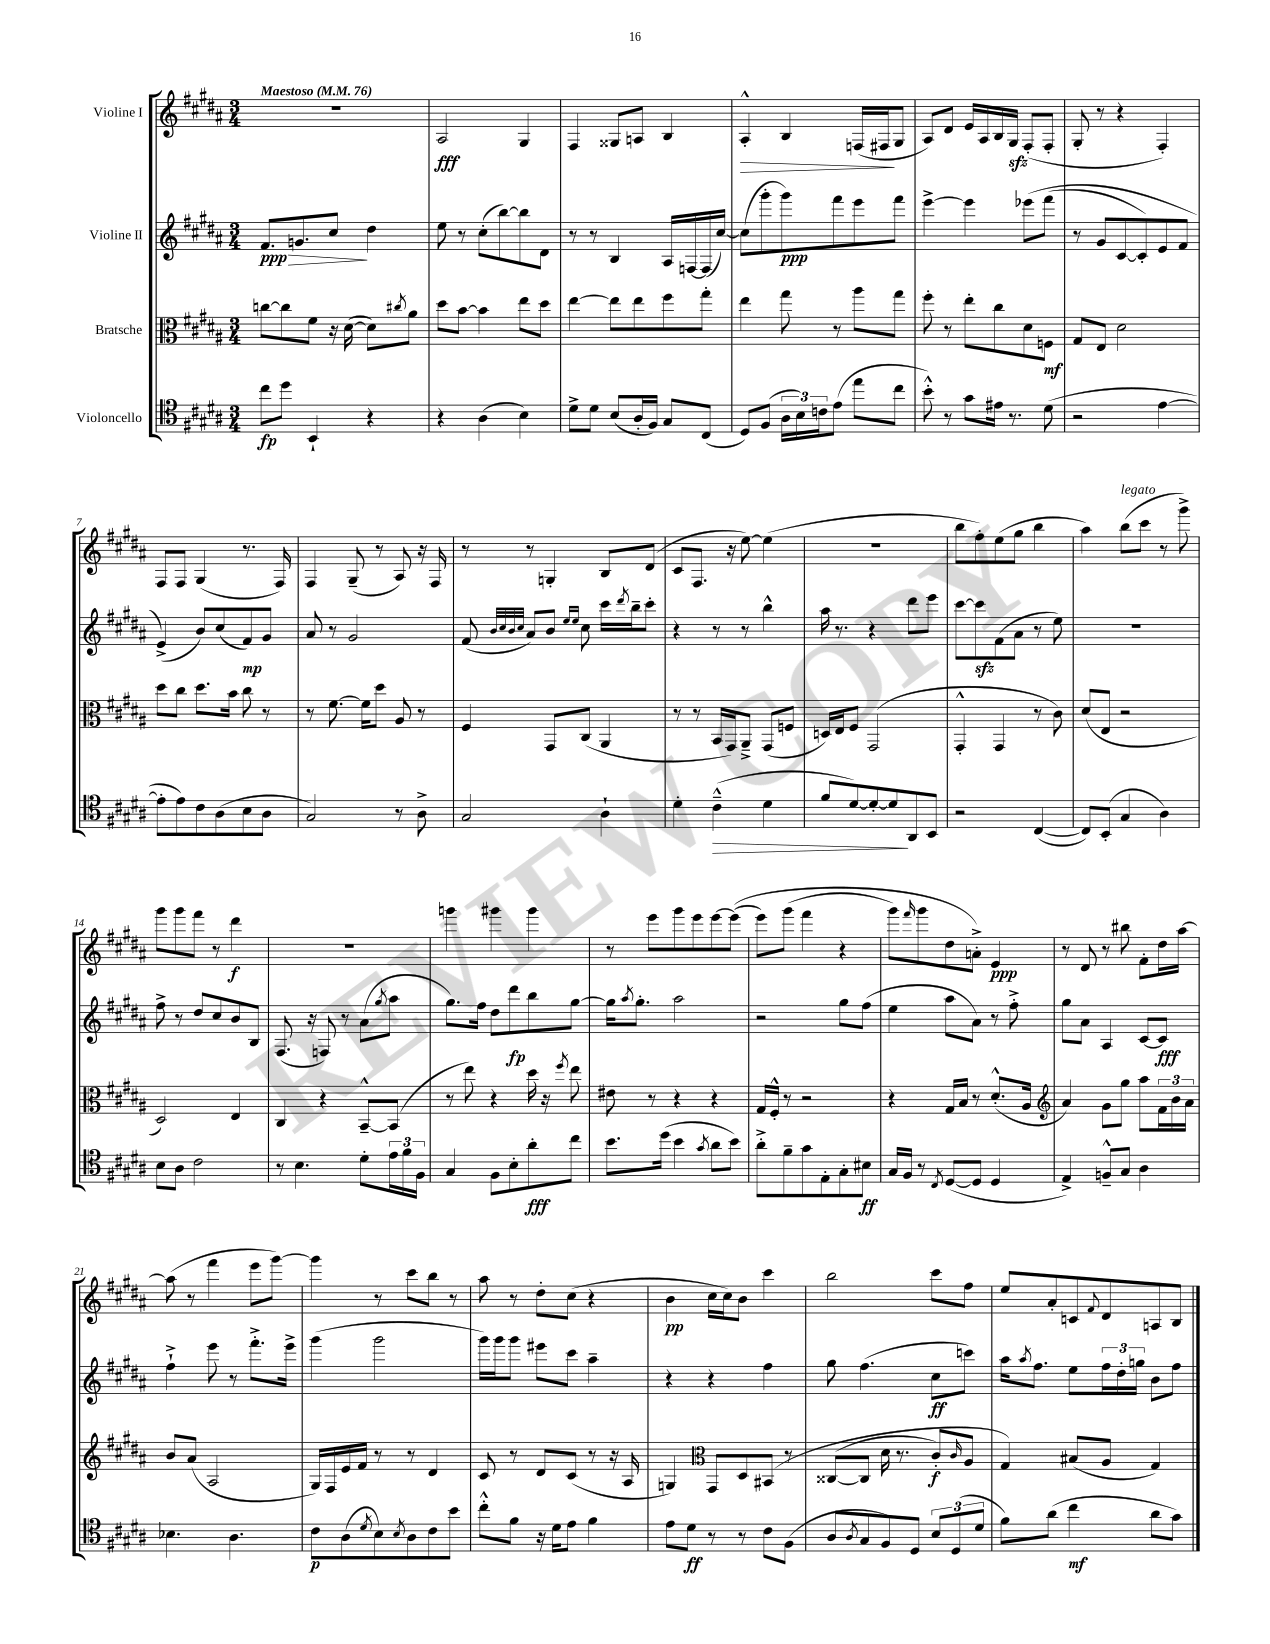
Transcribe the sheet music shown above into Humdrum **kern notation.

**kern	**dynam	**kern	**dynam	**kern	**dynam	**kern	**dynam
*part4	*part4	*part3	*part3	*part2	*part2	*part1	*part1
*staff4	*staff4	*staff3	*staff3	*staff2	*staff2	*staff1	*staff1
*I"Violoncello	*	*I"Bratsche	*	*I"Violine II	*	*I"Violine I	*
*clefC4	*	*clefC3	*	*clefG2	*	*clefG2	*
*k[f#c#g#d#a#]	*	*k[f#c#g#d#a#]	*	*k[f#c#g#d#a#]	*	*k[f#c#g#d#a#]	*
*M3/4	*	*M3/4	*	*M3/4	*	*M3/4	*
*MM76	*	*MM76	*	*MM76	*	*MM76	*
=1	=1	=1	=1	=1	=1	=1	=1
!	!	!	!	!	!	!LO:TX:a:B:t=Maestoso	!
!	!	!	!	!	!LO:HP:b	!	!
8cc#\L	fp	[8ccn\L	.	8.f#/L	> ppp	2.r	.
8dd#\J	.	8cc\]	.	.	.	.	.
.	.	.	.	8.gn/	.	.	.
4BB`/	.	8f#\J	.	.	.	.	.
.	.	16r	.	8cc#/J	.	.	.
.	.	([16d#\	.	.	.	.	.
4r	.	8d#\L])	.	4dd#\	]	.	.
.	.	8qcc#X/	.	.	.	.	.
.	.	8a#\J	.	.	.	.	.
=2	=2	=2	=2	=2	=2	=2	=2
4r	.	8dd#\L	.	8ee\	.	2A#/	fff
.	.	[8b\J	.	8r	.	.	.
(4A#\	.	4b\]	.	(8cc#'\L	.	.	.
.	.	.	.	[8bb\)	.	.	.
4B\)	.	8ee\L	.	8bb\]	.	4G#/	.
.	.	8dd#\J	.	8d#\J	.	.	.
=3	=3	=3	=3	=3	=3	=3	=3
8d#^\L	.	[4ee\	.	8r	.	4F#/	.
8d#\J	.	.	.	8r	.	.	.
(8B/L	.	8ee\L]	.	4B/	.	8G##X/L	.
16A#'/L	.	8ee\	.	.	.	8An/J	.
16F#/JJ)	.	.	.	.	.	.	.
8G#/L	.	8ff#\	.	16A#/LL	.	4B/	.
.	.	.	.	[16Fn/	.	.	.
(8C#/J	.	8gg#'\J	.	(16F/]	.	.	.
.	.	.	.	[16cc#/JJ)	.	.	.
=4	=4	=4	=4	=4	=4	=4	=4
!	!	!	!	!	!	!	!LO:HP:b
8D#/L)	.	4ee\	.	(8cc#\L]	.	4A#'^^/	>
(8F#/J	.	.	.	8ggg#'\	.	.	.
24A#\LL	.	8gg#\	.	8ggg#\)	ppp	4B/	.
24B\)	.	.	.	.	.	.	.
24cn\J	.	.	.	.	.	.	.
(8e\J	.	8r	.	8fff#\	.	.	.
8ee\L	.	8aa#\L	.	8eee\	.	(16Fn/LL	.
.	.	.	.	.	.	16F#X/J	.
8cc#\J	.	8gg#\J	.	8fff#\J	.	8G#/J	]
=5	=5	=5	=5	=5	=5	=5	=5
8b'^^\)	.	8ff#'\	.	[4eee^\	.	8A#/L)	.
8r	.	8r	.	.	.	8d#/J	.
8g#\L	.	8ee'\L	.	4eee\]	.	16e/LL	.
.	.	.	.	.	.	16A#/	.
16e#X\Jk	.	8cc#\	.	.	.	16B/	.
8.r	.	.	.	.	.	16G#zz/JJ	.
.	.	8d#\	.	(8eee-X\L	.	(8F#'/L	.
(8d#\	.	8Fn\J	mf	(8fff#\J	.	8F#'/J	.
=6	=6	=6	=6	=6	=6	=6	=6
2r	.	8G#/L	.	8r	.	8G#'/	.
.	.	8E/J	.	8g#/L	.	8r	.
.	.	2d#\	.	[8c#/	.	4r	.
.	.	.	.	8c#'/])	.	.	.
[4e\	.	.	.	8e/	.	4F#'/)	.
.	.	.	.	8f#/J	.	.	.
!!LO:LB:g=z
=7	=7	=7	=7	=7	=7	=7	=7
8e'\L]	.	8dd#\L	.	(4e^/)	.	8F#/L	.
8e\)	.	8cc#\J	.	.	.	8F#/J	.
8c#\	.	8.dd#\L	.	8b/L)	.	(4G#/	.
(8A#\	.	.	.	(8cc#/	.	.	.
.	.	16b\Jk	.	.	.	.	.
8B\	.	8cc#\	.	8f#/)	mp	8.r	.
8A#\J	.	8r	.	8g#/J	.	.	.
.	.	.	.	.	.	16F#/)	.
=8	=8	=8	=8	=8	=8	=8	=8
2G#/)	.	8r	.	8a#/	.	4F#/	.
.	.	[8.f#\	.	8r	.	.	.
.	.	.	.	2g#/	.	(8G#~/	.
.	.	16f#\KL]	.	.	.	.	.
.	.	8dd#\J	.	.	.	8r	.
8r	.	8A#/	.	.	.	8A#/)	.
8A#^\	.	8r	.	.	.	16r	.
.	.	.	.	.	.	16F#/	.
=9	=9	=9	=9	=9	=9	=9	=9
2G#/	.	4F#/	.	(8f#/	.	8r	.
.	.	.	.	32qqb/LLL	.	.	.
.	.	.	.	32qqcc#/	.	.	.
.	.	.	.	32qqb/	.	.	.
.	.	.	.	32qqcc#/JJJ	.	.	.
.	.	.	.	8a#/L)	.	8r	.
.	.	8GG#/L	.	8b/J	.	4Gn'/	.
.	.	.	.	16qqee/LL	.	.	.
.	.	.	.	16qqee/JJ	.	.	.
.	.	(8C#/J	.	8cc#\	.	.	.
4A#`\	.	4AA#/	.	16ccc#\LL	.	8B/L	.
.	.	.	.	8qddd#/	.	.	.
.	.	.	.	16bb~\J	.	.	.
.	.	.	.	8ccc#'\J	.	(8d#/J	.
=10	=10	=10	=10	=10	=10	=10	=10
4d#'\	.	8r	.	4r	.	8c#/L	.
.	.	8r	.	.	.	8.F#/J	.
!	!LO:HP:b	!	!	!	!	!	!
(4c#~^^\	>	16BB/LL	.	8r	.	.	.
.	.	16GG#/J)	.	.	.	16r	.
.	.	8AA#~^/J	.	8r	.	[8ee\)	.
4d#\	.	(8GG#/L	.	4bb^^\	.	(4ee\]	.
.	.	8Fn/J	.	.	.	.	.
=11	=11	=11	=11	=11	=11	=11	=11
8f#/L	.	16Dn/LL)	.	16aa#\	.	2.r	.
.	.	16E/J	.	8.r	.	.	.
[8d#/)	.	8F#/J	.	.	.	.	.
8d#'/_	.	(2GG#/	.	4r	.	.	.
8d#/]	.	.	.	.	.	.	.
8AA#/	]	.	.	8ddd#\L	.	.	.
8BB/J	.	.	.	8eee\J	.	.	.
=12	=12	=12	=12	=12	=12	=12	=12
2r	.	4GG#'^^/	.	[8ccc#\L	.	8bb\L	.
.	.	.	.	8ccc#zz\]	.	8ff#'\)	.
.	.	4GG#/	.	(8f#\	.	(8ee\	.
.	.	.	.	8a#\J	.	8gg#\J	.
([4C#/	.	8r	.	8r	.	4bb\	.
.	.	8c#\)	.	8ee\)	.	.	.
=13	=13	=13	=13	=13	=13	=13	=13
8C#/L])	.	(8d#/L	.	2.r	.	4aa#\)	.
(8BB'/J	.	8E/J	.	.	.	.	.
!	!	!	!	!	!	!LO:TX:a:i:t=legato	!
4G#/	.	2r	.	.	.	(8bb\L	.
.	.	.	.	.	.	8ccc#\J	.
4A#\)	.	.	.	.	.	8r	.
.	.	.	.	.	.	8ggg#^\)	.
!!LO:LB:g=z
=14	=14	=14	=14	=14	=14	=14	=14
8B\L	.	2D#/)	.	8ff#^\	.	8ggg#\L	.
8A#\J	.	.	.	8r	.	8ggg#\	.
2c#\	.	.	.	8dd#/L	.	8fff#\J	.
.	.	.	.	8cc#/	.	8r	.
.	.	4E/	.	8b/	.	4ddd#\	f
.	.	.	.	8B/J	.	.	.
=15	=15	=15	=15	=15	=15	=15	=15
8r	.	4C#/	.	(8.F#/	.	2.r	.
4.B\	.	.	.	.	.	.	.
.	.	.	.	16r	.	.	.
.	.	4r	.	8Fn/)	.	.	.
.	.	.	.	8r	.	.	.
8d#'\L	.	[8BB~^^/L	.	(8a#\L	.	.	.
.	.	.	.	8qgg#/	.	.	.
24e\L	.	(8BB/J]	.	8aa#\J	.	.	.
24f#\	.	.	.	.	.	.	.
24F#\JJ	.	.	.	.	.	.	.
=16	=16	=16	=16	=16	=16	=16	=16
4G#/	.	8r	.	8.gg#\L)	.	4gggn\	.
.	.	8ee\)	.	.	.	.	.
.	.	.	.	16ff#\Jk	.	.	.
8F#\L	.	4r	.	8dd#\L	.	4ggg#X\	.
8B'\	.	.	.	8ddd#\	fp	.	.
8a#'\	fff	16dd#\	.	8bb\	.	4ggg#\	.
.	.	16r	.	.	.	.	.
.	.	8qff#/	.	.	.	.	.
8cc#\J	.	8ee\	.	[8gg#\J	.	.	.
=17	=17	=17	=17	=17	=17	=17	=17
8.b\L	.	8e#X\	.	16gg#\KL]	.	8r	.
.	.	.	.	8qaa#/	.	.	.
.	.	.	.	8.gg#'\J	.	.	.
.	.	8r	.	.	.	8eee\L	.
(16dd#\Jk	.	.	.	.	.	.	.
4b\	.	4r	.	2aa#\	.	8ggg#\	.
.	.	.	.	.	.	8eee\	.
8qg#/	.	.	.	.	.	.	.
8a#\L	.	4r	.	.	.	[8eee\	.
8b\J)	.	.	.	.	.	((8eee\J]	.
=18	=18	=18	=18	=18	=18	=18	=18
8a#'^\L	.	16G#/LL	.	2r	.	8eee\L)	.
.	.	16F#'^^/JJ	.	.	.	.	.
8f#~\	.	8r	.	.	.	(8ggg#\J	.
8g#\	.	2r	.	.	.	4fff#\	.
8E'\	.	.	.	.	.	.	.
8G#'\	.	.	.	8gg#\L	.	4r	.
8B#X\J	ff	.	.	(8ff#\J	.	.	.
=19	=19	=19	=19	=19	=19	=19	=19
16G#/LL	.	4r	.	4ee\	.	8ggg#\L)	.
16F#/JJ	.	.	.	.	.	.	.
.	.	.	.	.	.	16qqfff#/	.
8r	.	.	.	.	.	8ggg#\	.
8qC#/	.	.	.	.	.	.	.
([8D#/L	.	16G#/LL	.	8aa#\L	.	8dd#\	.
.	.	16B/JJ	.	.	.	.	.
8D#/J]	.	8r	.	8a#\J)	.	8an'^\J)	.
4D#/	.	(8.d#'^^/L	.	8r	.	4e/	ppp
.	.	.	.	8ff#'^\	.	.	.
.	.	16A#/Jk	.	.	.	.	.
=20	=20	=20	=20	=20	=20	=20	=20
*	*	*clefG2	*	*	*	*	*
4E^/)	.	4a#/)	.	8gg#\L	.	8r	.
.	.	.	.	8a#\J	.	8d#/	.
8Fn~^^/L	.	8g#\L	.	4A#/	.	8r	.
8G#/J	.	8gg#\J	.	.	.	8bb#X\	.
4A#\	.	8aa#\L	.	[8c#/L	.	8f#'\L	.
.	.	24f#\L	.	8c#/J]	fff	16dd#\L	.
.	.	24b\	.	.	.	.	.
.	.	.	.	.	.	[16aa#\JJ	.
.	.	24a#\JJ	.	.	.	.	.
!!LO:LB:g=z
=21	=21	=21	=21	=21	=21	=21	=21
4.B-X\	.	8b/L	.	4ff#`^\	.	(8aa#\]	.
.	.	(8a#/J	.	.	.	8r	.
.	.	2A#/	.	8eee\	.	4fff#\	.
4.A#\	.	.	.	8r	.	.	.
.	.	.	.	8.fff#'^\L	.	8eee\L	.
.	.	.	.	.	.	[8ggg#\J)	.
.	.	.	.	16eee^\Jk	.	.	.
=22	=22	=22	=22	=22	=22	=22	=22
8c#\L	p	16G#/LL)	.	(4ggg#\	.	4ggg#\]	.
.	.	16F#/	.	.	.	.	.
(8A#\	.	16e/	.	.	.	.	.
.	.	16f#/JJ	.	.	.	.	.
8qd#/	.	.	.	.	.	.	.
8B\)	.	8r	.	2ggg#\	.	8r	.
8qB/	.	.	.	.	.	.	.
8A#\	.	8r	.	.	.	8ccc#\L	.
8c#\	.	4d#/	.	.	.	8bb\J	.
8b\J	.	.	.	.	.	8r	.
=23	=23	=23	=23	=23	=23	=23	=23
8cc#'^^\L	.	8c#/	.	16ggg#\LL)	.	8aa#\	.
.	.	.	.	16ggg#\J	.	.	.
8f#\J	.	8r	.	8ggg#\J	.	8r	.
16r	.	8d#/L	.	8eee#X\L	.	8dd#'\L	.
16d#\KL	.	.	.	.	.	.	.
8e\J	.	(8c#/J	.	8ccc#\J	.	(8cc#\J	.
4f#\	.	8r	.	4aa#~\	.	4r	.
.	.	16r	.	.	.	.	.
.	.	16A#/	.	.	.	.	.
=24	=24	=24	=24	=24	=24	=24	=24
8e\L	.	4Gn/)	.	4r	.	4b\	pp
8d#\J	ff	.	.	.	.	.	.
*	*	*clefC3	*	*	*	*	*
8r	.	8GG#/L	.	4r	.	16cc#\LL	.
.	.	.	.	.	.	16cc#\J)	.
8r	.	8D#/	.	.	.	8b\J	.
8c#\L	.	(8BB#X/J	.	4ff#\	.	4ccc#\	.
(8F#\J	.	8r	.	.	.	.	.
=25	=25	=25	=25	=25	=25	=25	=25
8A#/L	.	([8C##X/L	.	8gg#\	.	2bb\	.
8qA#/	.	.	.	.	.	.	.
8G#/	.	8C##/J]	.	(4.ff#\	.	.	.
8F#/)	.	16d#\	.	.	.	.	.
.	.	8.r	.	.	.	.	.
8D#/J	.	.	.	.	.	.	.
12B/L	.	8c#'/L)	f	8cc#\L	ff	8ccc#\L	.
(12D#/	.	.	.	.	.	.	.
.	.	16qqc#/	.	.	.	.	.
.	.	8A#/J	.	8cccn\J)	.	8ff#\J	.
12d#/J	.	.	.	.	.	.	.
=26	=26	=26	=26	=26	=26	=26	=26
8f#\L)	.	4G#/)	.	16aa#\KL	.	8ee/L	.
.	.	.	.	8qaa#/	.	.	.
.	.	.	.	8.ff#\J	.	.	.
(8a#\J	.	.	.	.	.	8a#'/	.
4cc#\	mf	(8B#X/L	.	8ee\L	.	8cn/	.
.	.	.	.	.	.	8qqf#/	.
.	.	8A#/J	.	24ff#\L	.	8d#/	.
.	.	.	.	24dd#'\	.	.	.
.	.	.	.	24ggn\JJ	.	.	.
8a#\L	.	4G#/)	.	8b\L	.	8An/	.
8g#\J)	.	.	.	8ff#\J	.	8B/J	.
==	==	==	==	==	==	==	==
*-	*-	*-	*-	*-	*-	*-	*-
